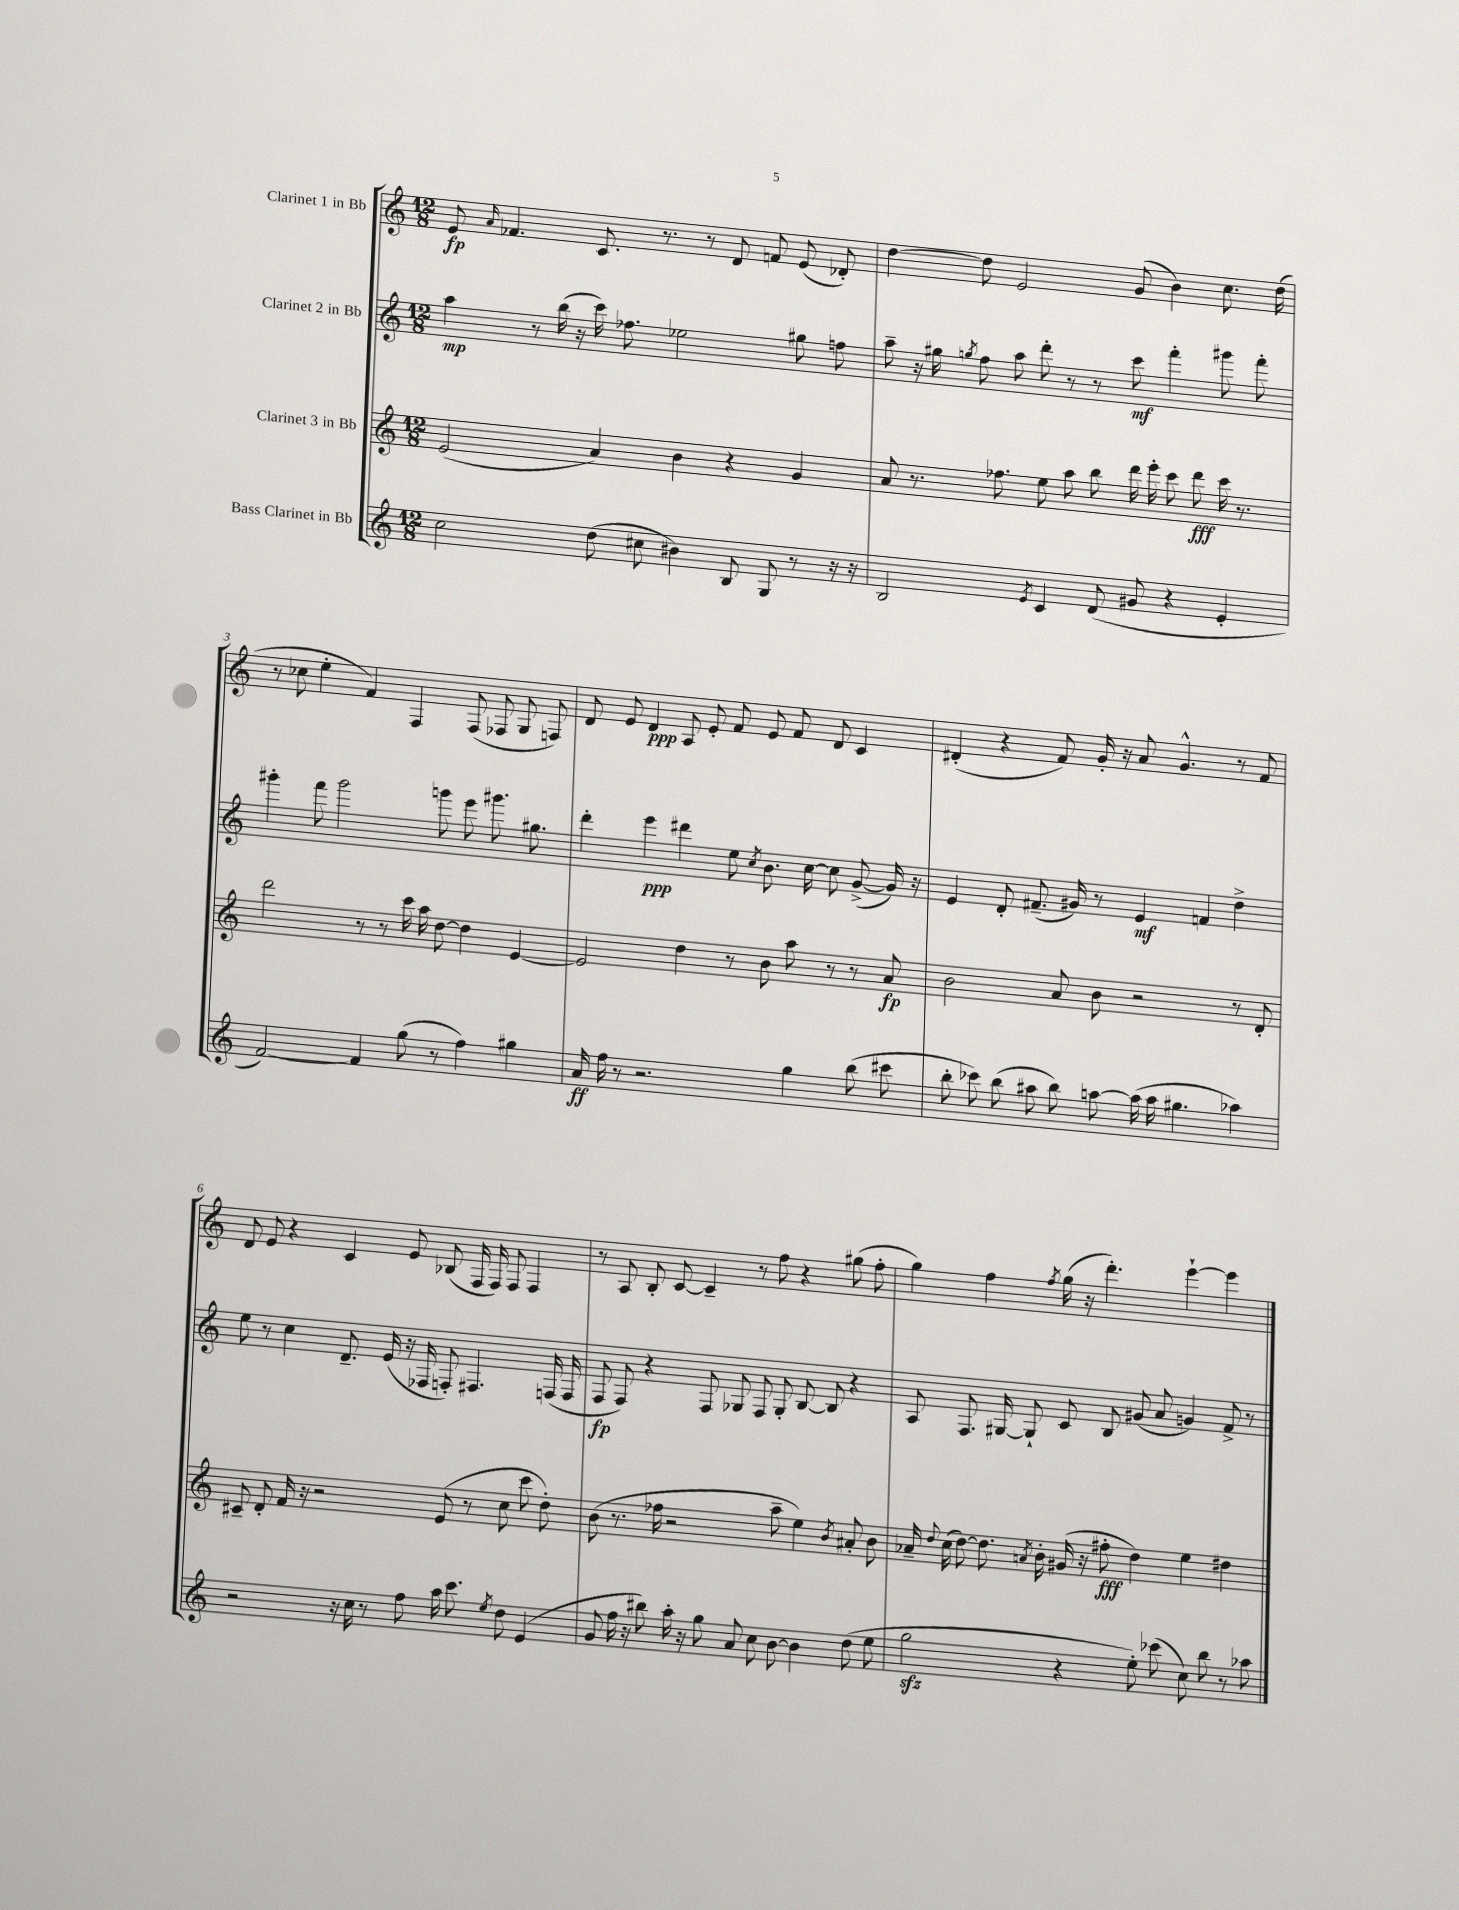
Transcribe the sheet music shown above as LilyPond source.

<<
\new StaffGroup <<
\new Staff = "s0" \with { instrumentName = "Clarinet 1 in Bb" } {
    \clef treble \key c \major \numericTimeSignature \time 12/8
    \autoBeamOff e'8\fp \grace { a'16 } fes'4. c'8. r8. r8 d'8 f'8 e'8( des'8-.) |
    d''4~ d''8 e'2 g'8( b'4) c''8. d''16( |
    r8 ces''8 e''4-. f'4) f4 f8( fes8 g8 f8) |
    d'8 e'8 d'4\ppp a8 e'8-. f'8 e'8 f'8 d'8 c'4 |
    dis'4-.( r4 f'8) g'16-. r16 a'8 g'4.-^ r8 f'8 |
    d'8 e'8 r4 c'4 e'8 bes8( f16 f16) f8 f4 |
    r8 a8 b8-. c'8~ c'4-- r8 f''8 r4 gis''8( f''8-. |
    g''4) f''4 \acciaccatura { f''8 } g''16( r16 d'''4.-.) e'''4~-! e'''4 \bar "|." |
}
\new Staff = "s1" \with { instrumentName = "Clarinet 2 in Bb" } {
    \clef treble \key c \major \numericTimeSignature \time 12/8
    \autoBeamOff a''4\mp r8 b''16( r16 c'''16) fes''8. ees''2 gis''8 f''8 |
    a''8-- r16 gis''16 \acciaccatura { g''8 } f''8 a''8 d'''8-. r8 r8 c'''8\mf f'''4-. gis'''8 f'''8-. |
    gis'''4-. f'''8 gis'''2 g'''8 e'''8 gis'''8. gis''8. |
    d'''4-. e'''4\ppp dis'''4 e''8 \acciaccatura { c''8 } b'8. c''16~ c''8 g'8~->( g'16) r16 |
    e'4 d'8-. fis'8.--( gis'16) r8 e'4\mf f'4 d''4-> |
    e''8 r8 c''4 d'8.-- e'16( r16 fes16 f8-.) fis4. f16( f16 |
    f8\fp f8) r4 f8 ges8 f8 ges8-. b8~ b8 r4 |
    a8 f8. gis16~ gis8-! c'8 b8 gis'8( a'8 g'4) f'8-> r8 \bar "|." |
}
\new Staff = "s2" \with { instrumentName = "Clarinet 3 in Bb" } {
    \clef treble \key c \major \numericTimeSignature \time 12/8
    \autoBeamOff e'2( a'4) b'4 r4 g'4 |
    a'8 r8. fes''8. e''8 a''8 b''8 d'''16 e'''16-. c'''8 d'''8\fff c'''16 r8. |
    d'''2 r8 r8 c'''16 a''16 d''8~ d''4 e'4~ |
    e'2 d''4 r8 b'8 a''8 r8 r8 a'8\fp |
    b'2 a'8 b'8 r2 r8 d'8-. |
    cis'8-- d'8-. f'16 r16 r2 e'8( r8 c''8 c'''8 d''8-.) |
    b'8( r8. fes''16 r2 a''8-- e''4) \acciaccatura { b'8 } ais'8-. b'8 |
    aes'16-- \appoggiatura { d''8 } c''16( d''8~) d''8. \acciaccatura { a'8 } b'16-. gis'16( r16 fis''8-.\fff d''4) e''4 dis''4 \bar "|." |
}
\new Staff = "s3" \with { instrumentName = "Bass Clarinet in Bb" } {
    \clef treble \key c \major \numericTimeSignature \time 12/8
    \autoBeamOff c''2 d''8( cis''8 bis'4) b8 g8 r8 r16 r16 |
    b2 \acciaccatura { e'8 } c'4 d'8( gis'8 r4 e'4-. |
    f'2~) f'4 g''8( r8 f''4) gis''4 |
    a'16\ff f''16 r8 r2. g''4 b''8( cis'''8 |
    b''8-. ces'''8) b''8( ais''8 b''8) a''8~ a''16( a''16 gis''4. aes''4) |
    r2 r16 c''16 r8 f''8 a''16 c'''8. \acciaccatura { e''8 } d''8 e'4( |
    g'8 f''16 r16 bis''8) a''16-. r16 g''8 a'8 c''8 b'8~ b'4 d''8( e''8 |
    g''2\sfz r4 e''8-.) ces'''8( c''8) b''8 r8 aes''8 \bar "|." |
}
>>
>>
